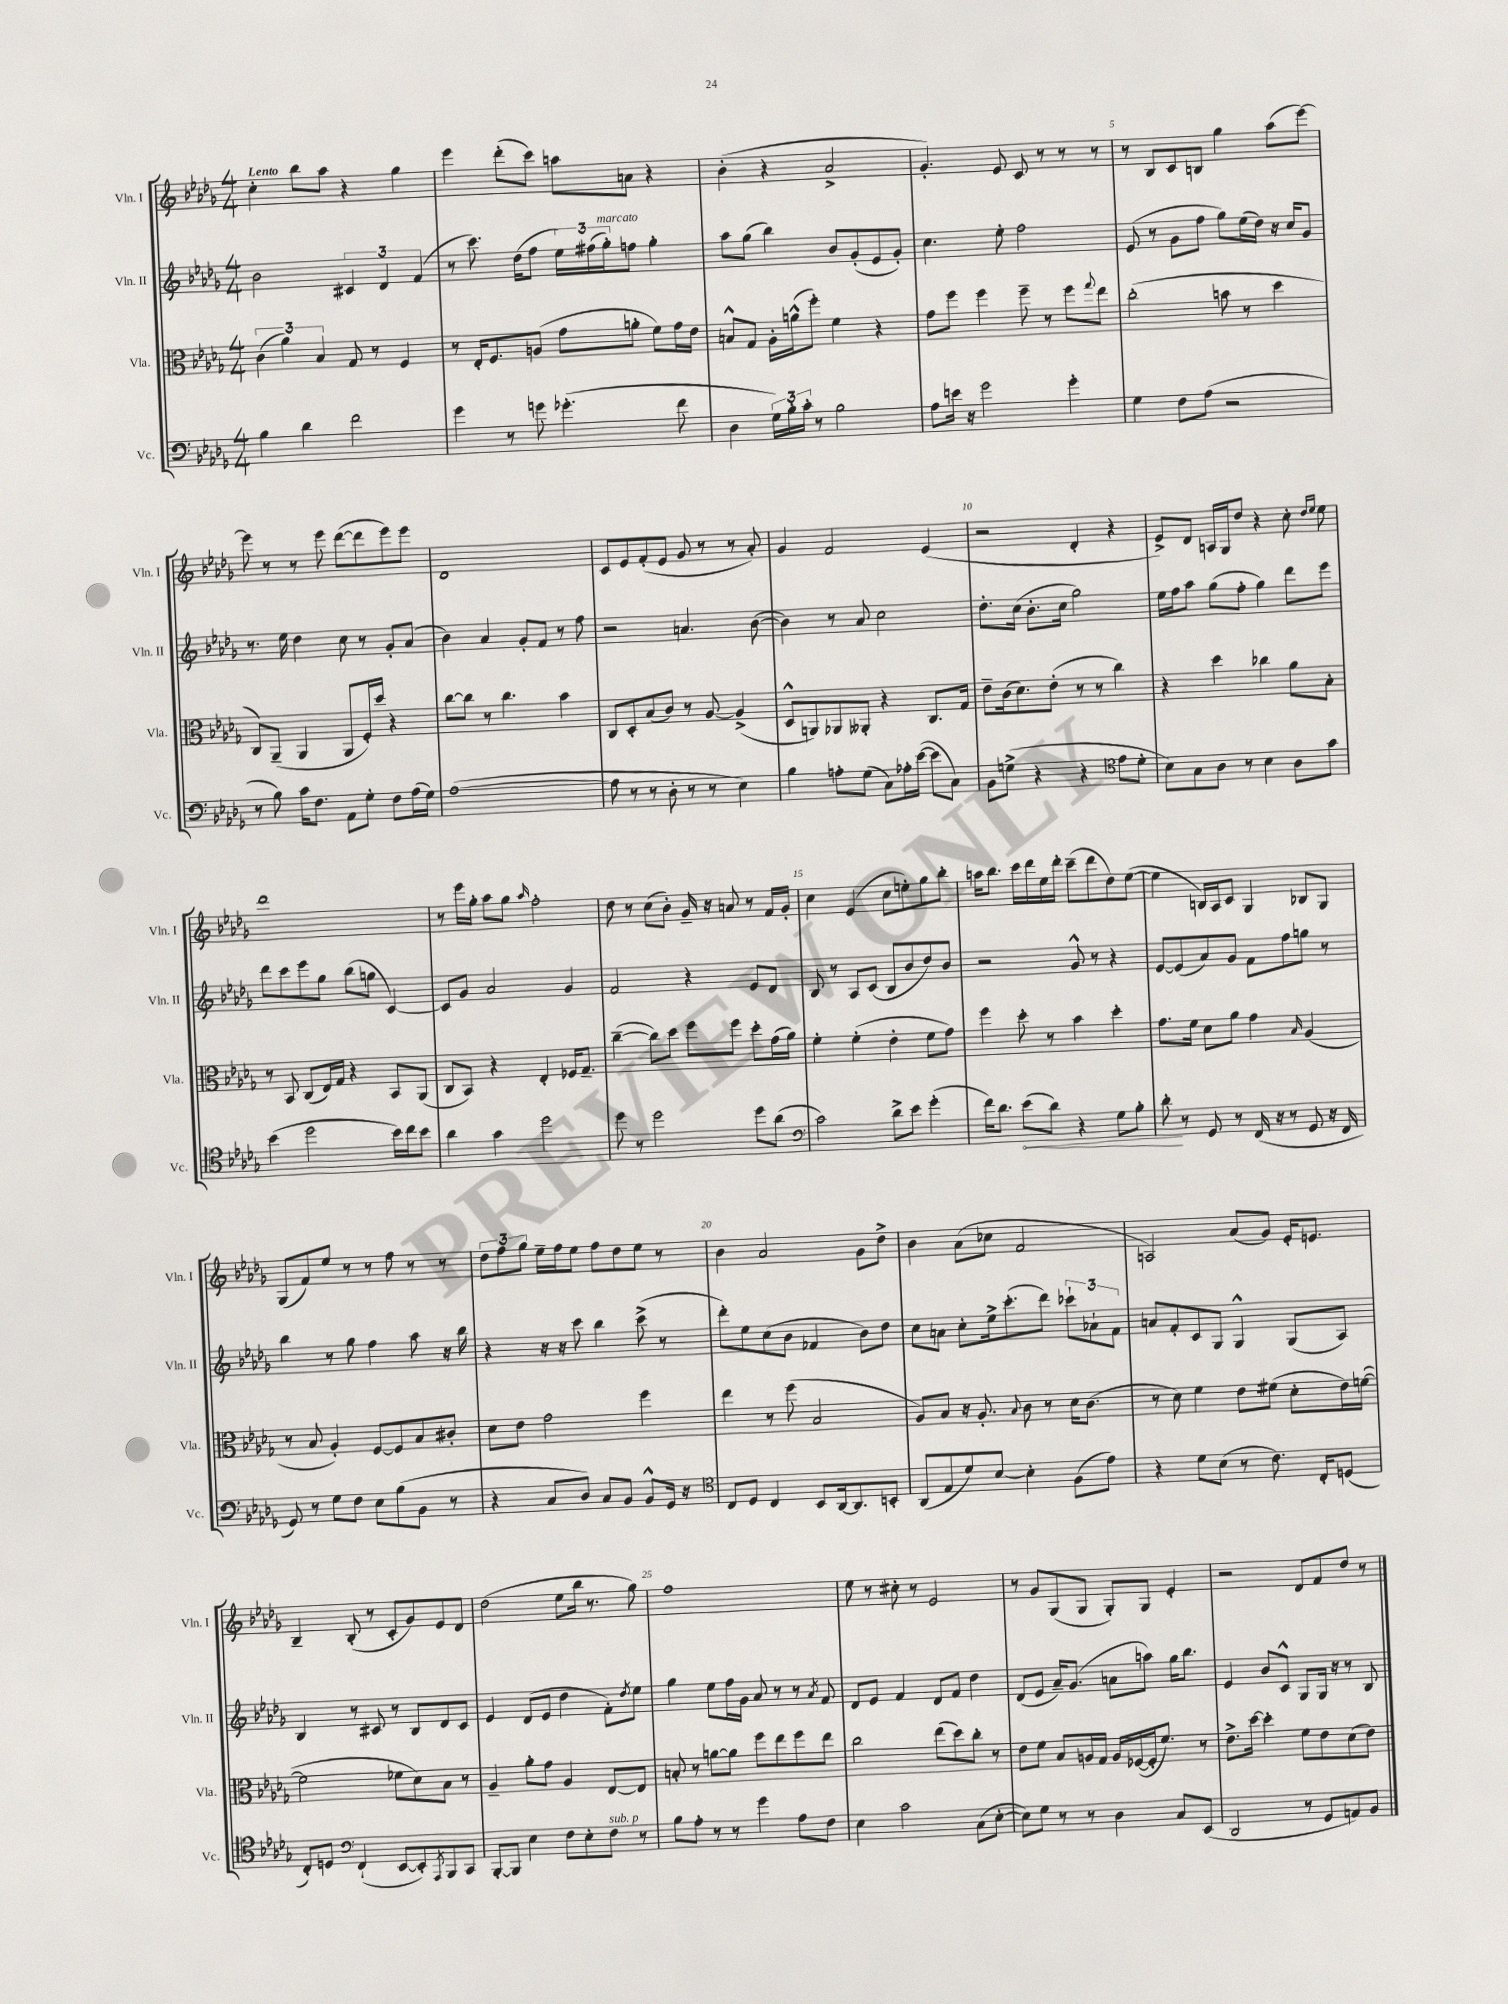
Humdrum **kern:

**kern	**kern	**kern	**kern
*staff4	*staff3	*staff2	*staff1
*clefF4	*clefC3	*clefG2	*clefG2
*k[b-e-a-d-g-]	*k[b-e-a-d-g-]	*k[b-e-a-d-g-]	*k[b-e-a-d-g-]
*M4/4	*M4/4	*M4/4	*M4/4
4B-\	(6c\	2b-\	4cc'\
.	6a-\)	.	.
4d-\	.	.	8bb-\L
.	6B-/	.	.
.	.	.	8aa-\J
2f\	8G-/	6c#/	4r
.	8r	.	.
.	.	6d-/	.
.	4F/	.	4gg-\
.	.	(6f/	.
=	=	=	=
4g-\	8r	8r	4eee-\
.	16E-'/LK	8.ccc\)	.
.	8.F/	.	.
8r	.	.	(8ddd-'\L
.	.	(16dd-\LK	.
8g\	(8A/J	8ff\J	8ccc\J)
(4.g-'\	8g-\L	24ee-\LL)	8aa\L
.	.	(24ff#\	.
.	.	24gg-'\J)	.
.	8a'\J	8ff\J	8a\J
.	8f\L)	4gg-'\	4r
8f\	16g-\L	.	.
.	16e-\JJ	.	.
=	=	=	=
4D-\	8B^^/L	8aa-\L	(4b-'\
.	8G-/J	(8gg-\J	.
24G-\LL)	16A-'\LL	4bb-\)	4r
24B-'\	.	.	.
.	(16a^^\J	.	.
24c'\JJ	.	.	.
8r	8ff'\J)	.	.
2B-\	4f\	8b-/L	2a-^/
.	.	(8g-'/	.
.	4r	8e-/	.
.	.	8g-'/J)	.
=	=	=	=
8A-\L	8g-\L	4.cc\	4.g-'/)
16e\Jk	8ff\J	.	.
16r	.	.	.
2g-\	4ff\	.	.
.	.	8ee-'\	8e-/
.	8ff~\	2ff\	8c/
.	8r	.	8r
4g-'\	8ff\L	.	8r
.	8qqgg-/	.	.
.	8ee-\J	.	8r
=	=	=	=
4G-\	(2cc'\	(8e-/	8r
.	.	8r	8B-/L
8F\L	.	8g-\L	8c/
(8A-\J	.	8ff\J	8B/J
2r	8b\	8gg-\L)	4gg-\
.	8r	(16ee-\L	.
.	.	16dd-\JJ)	.
.	4dd-\	16r	(8aa-\L
.	.	16cc/LK	.
.	.	8g-/J	[8eee-\J)
=	=	=	=
8r	8C/L)	8.r	8eee-\]
8B-\)	(8AA-~/J	.	8r
.	.	16ee-\	.
16c\LK	4AA-/	4dd-\	8r
8.F\J	.	.	.
.	.	.	8eee-\
8AA-\L	8AA-/L	8cc\	([8ddd-\L
8G-'\J	16F'/L)	8r	8ddd-\]
.	16dd-/JJ	.	.
8F\L	4r	8g-'/L	8eee-\)
(16A-\L	.	(8a-/J	8eee-\J
16G-\JJ)	.	.	.
=	=	=	=
([1A-	[8cc\L	4b-\)	1d-
.	8cc\]J	.	.
.	8r	4a-/	.
.	4.cc\	.	.
.	.	8g-'/L	.
.	.	8f/J	.
.	4b-\	8r	.
.	.	8ff\	.
=	=	=	=
8A-\]	8C/L	2r	8c/L
8r	8D-'/	.	8e-/
8r	(8B-/	.	(8f'/
8D-'\	8c/J)	.	8e-/J
8r	8r	4.a/	8g-/
8r	[8A-/	.	8r
4E-\)	(4A-^/]	.	8r
.	.	([8b-\	8a-'/)
=	=	=	=
4B-\	8D-^^/L	4b-\])	4g-/
.	8AA/)	.	.
8A'\L	8AA-/	8r	2f/
(8G-\J	8AA--'/J	8a-/	.
8C\L)	4r	2cc\	.
16A-'\L	.	.	.
([16e-\JJ	.	.	.
8e-\]L	8.C/L	.	(4e-/
8C\J)	.	.	.
.	16G-/Jk	.	.
=	=	=	=
8BB-\L	8e-~\L	8.dd-'\L	2r
(8G^\J	(16c\k	.	.
.	8.d-\)	(16cc\Jk	.
4r	.	8.b-'\L	.
.	(8e-'\J	.	.
.	.	16cc\Jk	.
4r	8r	2gg-\)	4d-'/
.	8r	.	.
*clefC4	*	*	*
8e-\L	4cc\)	.	4r
8d-'\J	.	.	.
=	=	=	=
8B-\L)	4r	16ee-\LL	8e-^/L)
.	.	16ff\J	.
8G-\	.	8aa-\J	8d-/J
8A-\J	4dd-\	(8gg-\L	16A/LL
.	.	.	16G-/J
8r	.	8ff'\J	8dd-/J
4B-\	4cc-\	4gg-\)	4r
8A-\L	8a-\L	8ddd-\L	8cc'\
.	.	.	16qqdd-/LL
.	.	.	16qqee-/JJ
8g-\J	8B-'\J	8eee-\J	8ee-\
=	=	=	=
(4b-\	8r	8ddd-\L	1ddd-
.	8BB-/	8ccc\	.
2dd-\	(8C/L	8eee-\	.
.	16E-/L)	8gg-\J	.
.	16G-/JJ	.	.
.	4r	(8bb-\L	.
.	.	8gg\J	.
16b-\LL)	8BB-/L	[4c/)	.
16cc\J	.	.	.
8b-\J	(8AA-/J	.	.
=	=	=	=
4a-\	8C/L	8c/]L	8r
.	8BB-/J)	8g-/J	16eee-\LL
.	.	.	16gg-'\JJ
4g-\	4r	2a-/	8aa-\L
.	.	.	8gg-\J
.	.	.	16qqaa-/
2dd-\	4E-'/	.	2ff'\
.	16F-/LK	4g-/	.
.	8.G-~/J	.	.
=	=	=	=
8dd-\	([4cc~\	2f/	8dd-\
8r	.	.	8r
2dd-\	8cc\]L)	.	(8cc\L
.	8dd-\J	.	8b-'\J)
.	8ff\L	4r	16g-~/
.	.	.	16r
.	8ff\J	.	8a/
8dd-\L	8dd-'\L	8e-/L	8r
(8a-\J	(16g-\L	8d-/J	16f/LL
.	16a-\JJ)	.	16g-'/JJ
=	=	=	=
*clefF4	*	*	*
2c\)	4f'\	8B-/	4cc\
.	.	8r	.
.	(4f'\	8A-/L	(4e-/
.	.	(8c/J	.
8d-^\L	4e-'\	8B-/L	8cc\L
8e-\J	.	8b-/	8ee'\)
(4g-'\	8f\L	8dd-/)	8gg-\
.	8g-\J)	8b-/J	8bb-'\J
=	=	=	=
16f\LK)	4ff\	2r	16aa\LK
8.d-\J	.	.	8.bb-\J
(8e-\L	8dd-'\	.	16ccc\LL
.	.	.	16ddd-\
8d-\J)	8r	.	16ee-\
.	.	.	16ddd-'\JJ
4r	4b-\	8g-^^/	(8ccc~\L
.	.	8r	8ddd-\
8G-\L	4dd-'\	4r	8dd-\)
8B-'\J	.	.	([8ee-\J
=	=	=	=
8d-'\	8.g-\L	[8e-/L	4ee-\]
8r	.	(8e-/]	.
.	16f\Jk	.	.
8GG-/	8d-\L	8a-/)	16B/LL)
.	.	.	16A-/J
8r	8a-\J	8g-/J	8c/J
(16FF/	4g-\	8f\L	4G-/
16r	.	.	.
8r	.	8ff\	.
.	16qqB-/	.	.
8GG-/	(4A-/	8gg\J	8B-/L
16r	.	8r	8G-/J
16FF/	.	.	.
=	=	=	=
8GG-/)	8r	4bb-\	(8G-/L
8r	8B-/	.	8f/)
8G-\L	4A-'/)	8r	8ee-/J
8F\J	.	8gg-\	8r
8E-\L	[8F/L	4ff\	8r
(8B-\	8F/]	.	8ff\
8BB-\J	8B-/	8aa-\	8r
8r	8c#'/J	16r	8r
.	.	16bb-\	.
=	=	=	=
4r	8d-\L	4r	12dd-\L
.	.	.	12ff\
.	8e-\J	.	.
.	.	.	12gg-\J
8C/L	2g-\	16r	16ee-~\LL
.	.	16r	16ff\J
8D-/J)	.	8ccc\	8ee-\J
8C/L	.	4bb-\	8ff\L
8BB-/J	.	.	8dd-\
8BB-^^/L	4ff\	(8ccc^\	8ee-\J
16GG-/Jk	.	8r	8r
16r	.	.	.
=	=	=	=
*clefC4	*	*	*
8C/L	4ee-\	8ddd-'\L)	4b-\
8D-/J	.	8ee-\	.
4C/	8r	(8cc\	2a-/
.	(8ff\	8b-\J	.
8BB-/L	2B-/	4f-/	.
[16AA-/k	.	.	.
8.AA-/]	.	.	.
.	.	8b-\L)	8g-\L
8BB'/J	.	8dd-\J	8dd-^\J
=	=	=	=
(8AA-/L	8A-/L)	8cc\L	4b-\
8E-/	8B-/J	8a\J	.
8d-/)	16r	8cc'\L	(8a-\L
.	8.A-'/	.	.
[8B-/J	.	16ee-^\k	8cc-\J
.	.	(8.ccc'\	.
.	8qqB-/	.	.
4B-'\]	8c\	.	2f/
.	8r	8ddd-\J)	.
(8F\L	16d-\LK	12ccc-`\L	.
.	(8.c\J	.	.
.	.	12a-`\	.
8e-\J)	.	.	.
.	.	12f\J	.
=	=	=	=
4r	8r	8a/L	2A/)
.	8d-\)	8f'/	.
8d-\L	4f\	8c/	.
(8B-\J	.	8G-/J	.
8r	8e-\L	4G-^^/	(8a-/L
8.c\)	(8f#\J	.	8g-/J)
.	8d-'\L	(8G-/L	16e-'/LK
16C'/LK	.	.	8.e/J
(8D/J	16e-\L)	8A-/J)	.
.	([16f\JJ	.	.
=	=	=	=
8C'/L)	2f\]	4B-/	4B-~/
8D/J	.	.	.
*clefF4	*	*	*
(4FF`/	.	8r	(8B-'/
.	.	8c#/	8r
[8EE-/L	8f-\L	8r	8c'/L
8EE-'/])	8d-\)	8B-/L	8g-/)
8qAAA-/	.	.	.
8BBB-/	8B-\J	8d-/	8e-/
8CC/J	8r	8c#/J	8d-/J
=	=	=	=
[8BBB-'/L	4A-~/	4e-/	(2dd-\
8BBB-/]J	.	.	.
4E-\	8a-'\L	(8d-/L	.
.	8g-\J	8e-/J	.
8F\L	4A-/	4dd-\	8ee-\L
8E-'\	.	.	16bb-\Jk
.	.	.	8.r
8F\J	[8E-/L	8f'\L)	.
.	.	8qdd-/	.
8r	8E-/]J	8ee-\J	8gg-\)
=	=	=	=
8B-\L	8B'/	4gg-\	1ff
8A-'\J	8r	.	.
8r	[8a\L	8ee-\L	.
8r	8a\]J	16ff\L	.
.	.	16g-\JJ	.
4g-\	8ff\L	8a-/	.
.	8ee-\	8r	.
8A-\L	8ff\	8r	.
.	.	8qa-/	.
8F\J	8ee-\J	8f/	.
=	=	=	=
4E-\	2cc\	8d-/L	8ee-\
.	.	8e-/J	8r
2c\	.	4f/	8cc#'\
.	.	.	8r
.	(8ee-\L	8d-/L	2e-/
.	8dd-\)	8f/J	.
(8C\L	8cc'\J	4dd-\	.
[8E-'\J	8r	.	.
=	=	=	=
8E-\]L)	8e-\L	(8d-/L	8r
8G-\J	8f\J	8e-/J	8g-/L
8r	8B-/L	16a-~/LK)	(8G-/
.	.	(8.g-/J	.
8r	16A/L	.	8G-/J
.	16G-/JJ	.	.
4D-\	16A/LL	8a\L	8G-'/L)
.	([16F-/	.	.
.	16F-'/]J	8aa\J)	8G-/J
.	8.f/J)	.	.
8C/L	.	16gg-\LK	4e-'/
.	.	8.bb-\J	.
(8EE-/J	8r	.	.
=	=	=	=
2DD-/	8.e-^\L	4e-/	2r
.	[16dd-\Jk	.	.
.	4dd-'\]	8b-/L	.
.	.	8c^^/J	.
8r	8f\L	8G-/L	8d-/L
8GG-/L	8e-\	16G-/Jk	8f/
.	.	16r	.
8AA/)	(8d-\	8r	8dd-/J
8BB-/J	8e-\J)	8B-/	8r
==	==	==	==
*-	*-	*-	*-
